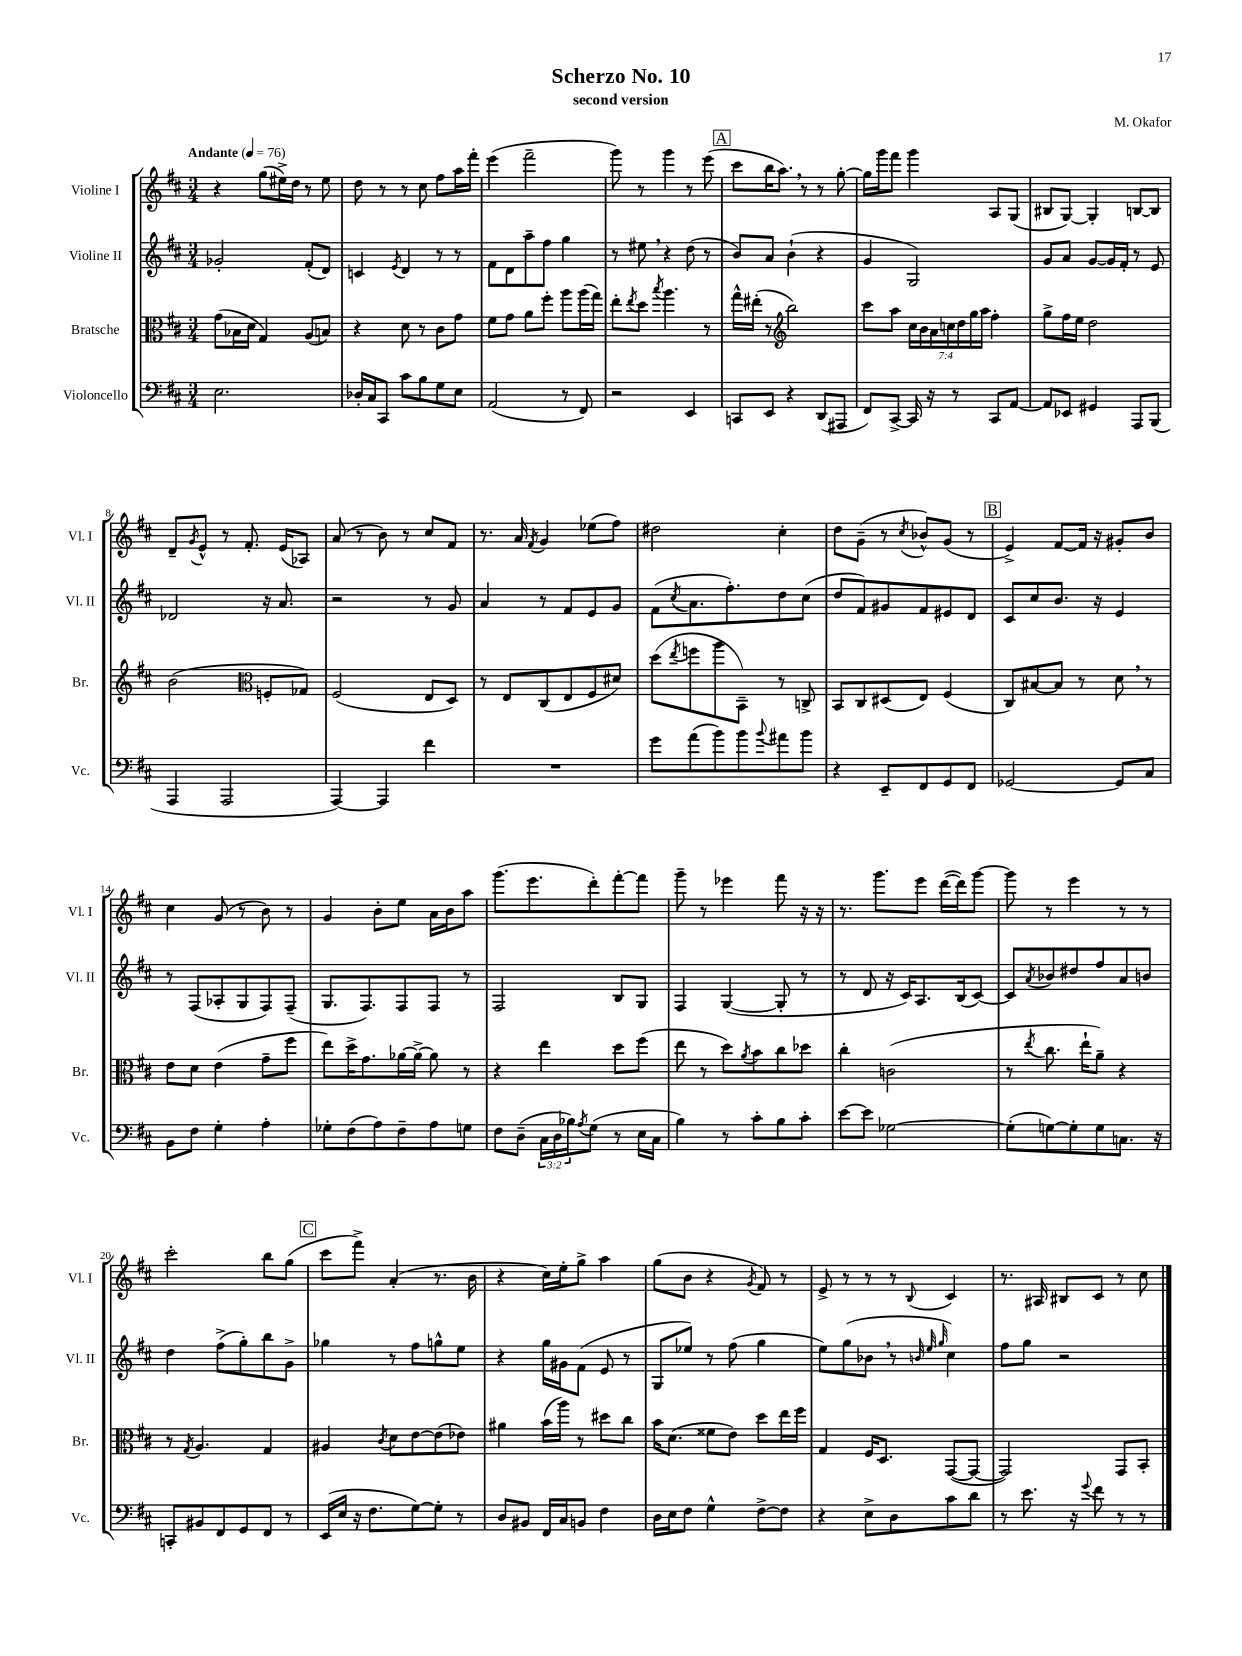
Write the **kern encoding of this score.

**kern	**kern	**kern	**kern
*part4	*part3	*part2	*part1
*staff4	*staff3	*staff2	*staff1
*I"Violoncello	*I"Bratsche	*I"Violine II	*I"Violine I
*I'Vc.	*I'Br.	*I'Vl. II	*I'Vl. I
*clefF4	*clefC3	*clefG2	*clefG2
*k[f#c#]	*k[f#c#]	*k[f#c#]	*k[f#c#]
*M3/4	*M3/4	*M3/4	*M3/4
*MM76	*MM76	*MM76	*MM76
=1	=1	=1	=1
!	!	!	!LO:TX:a:B:t=Andante
2.E\	(8g\L	2g-X'/	4r
.	16B-X\L	.	.
.	16d\JJ	.	.
.	4G/)	.	(8gg\L
.	.	.	16ee#X^\L)
.	.	.	16dd\JJ
.	(8A/L	(8f#'/L	8r
.	8Bn/J)	8d/J)	8ee#\
=2	=2	=2	=2
16D-X'/LL	4r	4cn/	8dd\
16C#/J	.	.	.
8CC#/J	.	.	8r
.	.	8qe/	.
8c#\L	8d\	4d/	8r
8B\	8r	.	8cc#\
8G\	8c#\L	8r	8ff#\L
8E\J	8g\J	8r	16aa\L
.	.	.	16fff#'\JJ
=3	=3	=3	=3
(2AA/	8f#\L	8f#\L	(4eee\
.	8g\J	8d\	.
.	8a\L	8aa~\	2fff#~\
.	8ff#'\J	8ff#\J	.
8r	8aa\L	4gg\	.
8FF#/)	(16aa\L	.	.
.	16gg\JJ)	.	.
=4	=4	=4	=4
2r	8ee'\L	8r	8ggg\)
.	8qee/	.	.
.	8dd\J	8ee#X,\	8r
.	8qbb/	.	.
.	4.aa\	4r	4ggg\
4EE/	.	(8dd\	8r
.	8r	8r	(8eee\
!!LO:REH:place=s1:t=A
=5	=5	=5	=5
8CCn/L	16gg^^\LL	8b/L)	8ccc#\L
.	(16ee#X'\JJ	.	.
8EE/J	8r	8a/J	16bb\K
.	.	.	8.aa,\J)
*	*clefG2	*	*
4r	2bb\)	(4b`\	.
.	.	.	8r
(8DD/L	.	4r	8r
8AAA#X/J	.	.	[8gg'\
=6	=6	=6	=6
8FF#/L)	8ccc#\L	4g/	16gg\LL]
.	.	.	16ggg\J
[8CC#^/J	8aa\J	.	8fff#\J
16CC#/]	28cc#\LL	2G/)	4ggg\
.	28b\	.	.
16r	.	.	.
.	28a\	.	.
.	28ccn\	.	.
8r	.	.	.
.	28dd\	.	.
.	28gg\	.	.
.	28aa\JJ	.	.
8CC#/L	4ff#'\	.	8A/L
[8AA/J	.	.	(8G/J
=7	=7	=7	=7
8AA/L]	8gg^\L	8g/L	8B#X/L
8EE-X/J	16ff#\L	8a/J	[8G/J)
.	16ee\JJ	.	.
4GG#X/	2dd\	[8g/L	4G'/]
.	.	16g/L]	.
.	.	16f#'/JJ	.
8AAA/L	.	8r	[8Bn/L
(8BBB/J	.	8e/	8B/J]
!!LO:LB:g=z
=8	=8	=8	=8
4AAA/	(2b\	2d-X/	8d~/L
.	.	.	8qg/
.	.	.	8e^^/J
2AAA/	.	.	8r
.	.	.	8.f#'/
*	*clefC3	*	*
.	8Fn'/L	16r	.
.	.	8.a/	(16e/KL
.	8G-X/J)	.	8A-X/J)
=9	=9	=9	=9
[4AAA/)	(2F#/	2r	(8a/
.	.	.	8r
4AAA/]	.	.	8b\)
.	.	.	8r
4f#\	8E/L	8r	8cc#/L
.	8D/J)	8g/	8f#/J
=10	=10	=10	=10
2.r	8r	4a/	8.r
.	8E/L	.	.
.	.	.	16a/
.	.	.	8qf#/
.	(8C#/	8r	4g/
.	8E/	8f#/L	.
.	8F#/	8e/	(8ee-X\L
.	8d#X/J)	8g/J	8ff#\J)
=11	=11	=11	=11
8g\L	(8dd\L	(8f#\L	2dd#X\
.	8qee/	8qcc#/	.
(8a\	8ffn\	8.a\	.
8b\)	8aa\	.	.
.	.	8.ff#'\)	.
8b\	8BB~\J)	.	.
8qqb/	.	.	.
8a#X\	8r	8dd\	4cc#'\
8b\J	8Cn^/	(8cc#\J	.
=12	=12	=12	=12
4r	8BB/L	8dd/L	8dd\L
.	8C#/	8f#/)	(8g~\J
8EE~/L	(8D#X/	8g#X/	8r
.	.	.	8qcc#/
8FF#/	8E/J)	8f#/	8b-X^^/L)
8GG/	(4F#/	8e#X/	(8g/J
8FF#/J	.	8d/J	8r
!!LO:REH:place=s1:t=B
=13	=13	=13	=13
[2GG-X/	8C#/L)	8c#/L	4e^/)
.	[8B#X/	8cc#/	.
.	8B#/J]	8.b/J	[8f#/L
.	8r	.	16f#/Jk]
.	.	16r	16r
8GG-/L]	8d,\	4e/	8g#X'/L
8C#/J	8r	.	8b/J
!!LO:LB:g=z
=14	=14	=14	=14
8BB\L	8e\L	8r	4cc#\
8F#\J	8d\J	(8F#/L	.
4G'\	(4e\	8A-X'/	(8g/
.	.	8G/	8r
4A'\	8g~\L	8F#/)	8b\)
.	8ff#\J	(8F#~/J	8r
=15	=15	=15	=15
8G-X'\L	8ee\L)	8.G/L	4g/
(8F#\	16dd^\K	.	.
.	8.g\	8.F#/)	.
8A\)	.	.	8b'\L
8F#~\	[16a-X\L	8F#/	8ee\J
.	16a-^\JJ_	.	.
8A\	8a-\]	8F#/J	16a\LL
.	.	.	16b\J
8Gn\J	8r	8r	8aa\J
=16	=16	=16	=16
8F#\L	4r	2F#/	(8.ggg\L
(8D~\J	.	.	.
.	.	.	8.eee\
24C#\LL	4ee\	.	.
24D\	.	.	.
24B-X\J)	.	.	.
8qA/	.	.	.
(8G\J	.	.	8ddd'\)
8r	8dd\L	8B/L	[8fff#'\
16E\LL	(8ff#\J	8G/J	8fff#\J]
16C#\JJ	.	.	.
=17	=17	=17	=17
4B\)	8ee\	4F#/	8ggg~\
.	8r	.	8r
8r	8dd\L)	([4G/	4eee-X\
.	8qa/	.	.
8c#'\L	8b\	.	.
8B\	8cc#\	8G'/]	8fff#\
8c#'\J	8dd-X\J	8r	16r
.	.	.	16r
=18	=18	=18	=18
[8e\L	4cc#'\	8r	8.r
8e\J]	.	8d/	.
.	.	.	8.ggg\L
[2G-X\	(2cn\	16r	.
.	.	16c#/KL)	.
.	.	8.A/	8eee\J
.	.	.	([16ddd\LL
.	.	(16B/k	16ddd\J])
.	.	[8c#/J)	[8ggg\J
=19	=19	=19	=19
(8G-'\L]	8r	8c#/L]	8ggg\]
.	8qee/	8qa/	.
[8Gn\)	8.cc#\	8b-X/	8r
8G'\]	.	8dd#X/	4eee\
.	16ee`\KL	.	.
8G\	8a~\J)	8ff#/	.
8.Cn\J	4r	8a/	8r
.	.	8bn/J	8r
16r	.	.	.
!!LO:LB:g=z
=20	=20	=20	=20
8CCn'/L	8r	4dd\	2ccc#'\
.	8qG/	.	.
8BB#X/	4.A/	.	.
8FF#/	.	(8ff#^\L	.
8GG/	.	8gg'\)	.
8FF#/J	4G/	8bb\	8bb\L
8r	.	8g^\J	(8gg\J
!!LO:REH:place=s1:t=C
=21	=21	=21	=21
(16EE/LL	4A#X/	4gg-X\	8ccc#\L
16E/JJ	.	.	.
16r	.	.	8fff#^\J)
8.F#\L	.	.	.
.	8qc#/	.	.
.	8d\L	8r	(4a'/
[8G\)	[8e\	8ff#\L	.
8G'\J]	(8e\]	8ggn^^\	8.r
8r	8e-X\J)	8ee\J	.
.	.	.	16b\
=22	=22	=22	=22
8D/L	4a#X\	4r	4r
8BB#X/J	.	.	.
16FF#/LL	(16b\LL	16gg\LL	16cc#\LL)
16C#/J	16aa\JJ)	16g#X\J	16ee'\J
8BBn/J	8r	(8f#\J	8gg^\J
4F#\	8dd#X\L	8e/	4aa\
.	8cc#\J	8r	.
=23	=23	=23	=23
16D\LL	16b\KL	8G/L	(8gg\L
16E\J	(8.d\J	.	.
8F#\J	.	8ee-X/J)	8b\J
4G^^\	8f##X\L	8r	4r
.	8e\J)	(8ff#\	.
.	.	.	8qg/
[8F#^\L	8dd\L	4gg\	8f#/)
8F#\J]	16ee\L	.	8r
.	16ff#\JJ	.	.
=24	=24	=24	=24
4r	4G/	8ee\L)	8e^/
.	.	(8gg\	8r
8E^\L	16F#/KL	8b-X,\J	8r
.	8.D/J	.	.
8D\	.	8r	8r
.	.	32qqbn/	.
.	.	32qqee/	.
.	.	32qqgg/	8qqB/
8c#\	([8GG/L	4cc#\)	4c#/
8d\J	8GG/J_	.	.
=25	=25	=25	=25
8r	2GG/])	8ff#\L	8.r
8.e\	.	8gg\J	.
.	.	.	16A#X/
.	.	2r	8B#X/L
16r	.	.	.
8qqg/	.	.	.
8f#\	.	.	8c#/J
8r	8GG/L	.	8r
8r	8BB'/J	.	8cc#\
==	==	==	==
*-	*-	*-	*-
